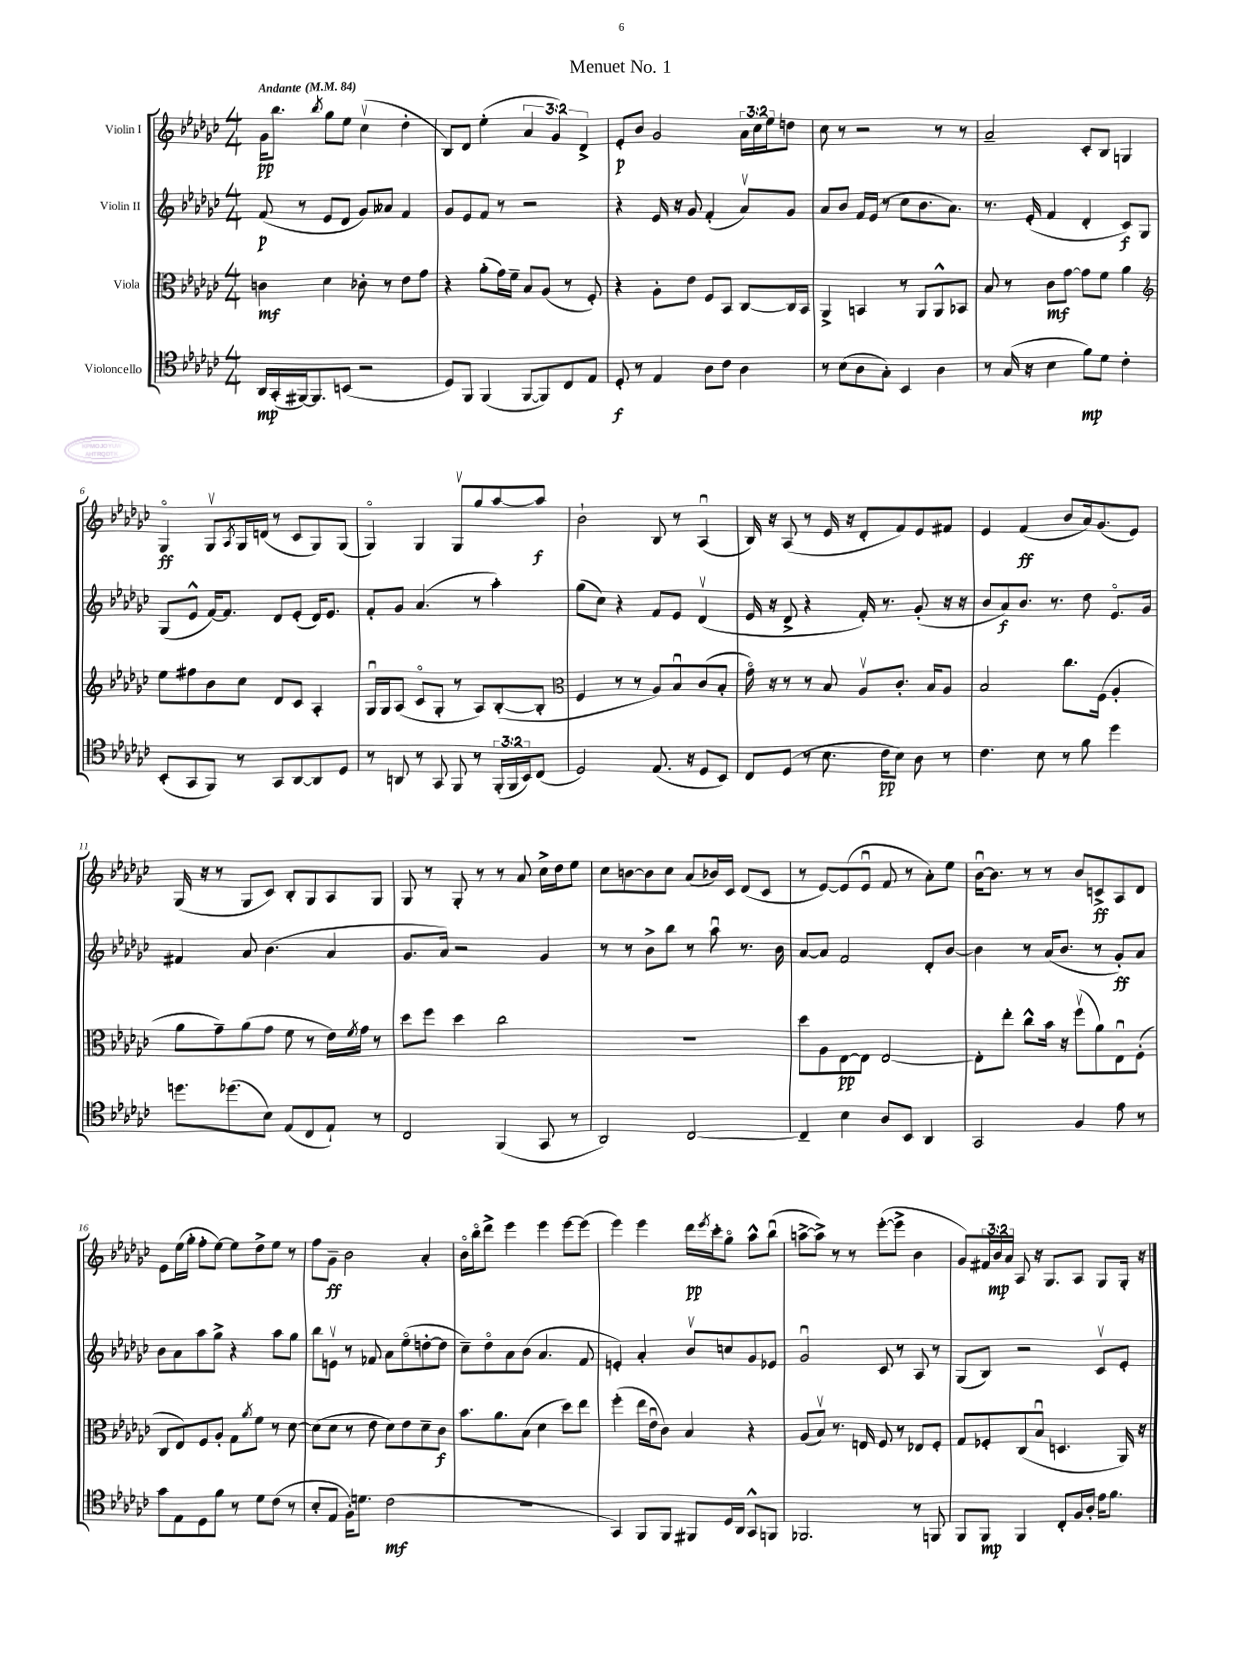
\header { title = "Menuet No. 1" }
<<
\new StaffGroup <<
\new Staff = "s0" \with { instrumentName = "Violin I" } {
    \clef treble \key ges \major \numericTimeSignature \time 4/4 \override Staff.TupletNumber.text = #tuplet-number::calc-fraction-text \tempo "Andante" 4 = 84
    ges'16\pp bes''8. \acciaccatura { bes''8 } ges''8 ees''8 ces''4\upbow( des''4-. |
    bes8) des'8 ees''4-.( \tuplet 3/2 { aes'4 ges'4) des'4-> } |
    ees'8-.\p bes'8 ges'2 \tuplet 3/2 { aes'16 ces''16 ees''16 } d''8 |
    ces''8 r8 r2 r8 r8 |
    aes'2-- ces'8-. bes8 g4 |
    ges4\flageolet\ff ges8\upbow \acciaccatura { aes8 } ges16 d'16( r8 ces'8 ges8) ges8( |
    ges4\flageolet) ges4 ges8\upbow ges''8 aes''8~ aes''8\f |
    bes'2-! bes8 r8 aes4\downbow( |
    bes16) r16 aes8( r8 ees'16 r16 des'8-. f'8) ees'8 fis'8 |
    ees'4 f'4\ff( bes'8 aes'16) ges'8.( ees'8) |
    ges16( r16 r8 ges8 ces'8) bes8-. ges8 aes8 ges8 |
    ges8 r8 ges8-. r8 r8 aes'8 ces''16-> des''16 ees''8 |
    ces''8 b'8~ b'8 ces''8 aes'8( bes'16) ces'16 des'8( ces'8 |
    r8 ees'8~) ees'8( ees'8\downbow f'8 r8 aes'8-.) ees''8 |
    bes'16~\downbow bes'8. r8 r8 bes'8 c'8->\ff aes8 des'8 |
    ees'8 ees''16( ges''16-. f''8-. ees''8~) ees''8 des''8-> ees''8 r8 |
    f''8 ges'8--\ff bes'2 aes'4-. |
    bes'16\flageolet bes''16\flageolet des'''8-> ees'''4 ees'''4 ees'''8~ ees'''8( |
    ees'''4) ees'''4 des'''16\pp \acciaccatura { ees'''8 } ces'''16-. ges''8\flageolet aes''8-^ bes''8\downbow( |
    a''8~-> a''8->) r8 r8 ees'''8~-.( ees'''8-> bes'4 |
    ges'8) \tuplet 3/2 { fis'16 bes'16\mp aes'16 } aes8 r16 ges8. aes8 ges8 ges16-. r16 \bar "|." |
}
\new Staff = "s1" \with { instrumentName = "Violin II" } {
    \clef treble \key ges \major \numericTimeSignature \time 4/4
    f'8\p( r8 ees'8 des'8 ges'8) aeses'8 f'4 |
    ges'8 ees'8 f'8 r8 r2 |
    r4 ees'16 r16 ges'8 f'4-.( aes'8\upbow) ges'8 |
    aes'8 bes'8 f'16 ees'16( r8 ces''8 bes'8. aes'8.) |
    r8. ees'16-.( f'4 des'4-. ces'8\f) ges8 |
    ges8( ees'8-^ f'16~) f'8. des'8 ees'8-.( des'16) ees'8. |
    f'8-. ges'8 aes'4.( r8 aes''4-.) |
    ges''8( ces''8) r4 f'8 ees'8 des'4\upbow( |
    ees'16 r16 des'8-> r4 f'16-.) r8. ges'8-.( r16 r16 |
    bes'8 aes'8\f) bes'8. r8. des''8 ees'8.\flageolet ges'16 |
    fis'4 aes'8 bes'4.( aes'4 |
    ges'8. aes'16) r2 ges'4 |
    r8 r8 bes'8-> bes''8 r8 aes''8\downbow r8. bes'16 |
    aes'8~ aes'8 f'2 des'8-. bes'8~ |
    bes'4 r8 aes'16( bes'8. r8 ges'8-.\ff) aes'8 |
    bes'8 aes'8 aes''8 ges''8-> r4 aes''8 ges''8 |
    bes''8 e'8\upbow r8 fes'8 aes'8 ees''8\flageolet( d''8~-. d''8 |
    ces''8--) des''8\flageolet aes'8 bes'8( aes'4. f'8 |
    e'4-.) aes'4-. bes'8\upbow c''8 ges'8 ees'8 |
    ges'2\downbow ces'8 r8 aes8 r8 |
    ges8( bes8) r2 ces'8\upbow ees'8-. \bar "|." |
}
\new Staff = "s2" \with { instrumentName = "Viola" } {
    \clef alto \key ges \major \numericTimeSignature \time 4/4
    c'4\mf des'4 ces'8-. r8 ees'8 ges'8 |
    r4 aes'8-.( ges'16) f'16-- bes8 aes8( r8 f8-.) |
    r4 aes8-. ees'8 f8 bes,8 ces8~ ces16 bes,16 |
    aes,4-> b,4 r8 aes,8 aes,8-^ bes,8 |
    bes8 r8 ces'8\mf ges'8~ ges'8 f'8 aes'4 |
    \clef treble ees''8 fis''8 bes'8 ces''8 des'8 ces'8 aes4-. |
    ges16\downbow ges16 aes8( ces'8\flageolet ges8-. r8 aes8) bes8~-.( bes8-. |
    \clef alto f4 r8 r8 aes8) bes8\downbow ces'8( bes8-. |
    ges'16\flageolet) r16 r8 r8 bes8 aes8\upbow ces'8.-. bes16 aes8 |
    bes2 ces''8. f16( aes4-. |
    aes'8 ges'8--) aes'8( ges'8 f'8 r8 ees'16) \acciaccatura { f'8 } ges'16 r8 |
    des''8 f''8 des''4 ces''2 |
    r1 |
    des''8 aes8 ees8~\pp ees8 ees2~ |
    ees8-. ees''8-. ces''8-^ bes'16 r16 f''8\upbow( aes'8) ees8\downbow f8-.( |
    ces8 ees8) f8 aes8-. ges8 \acciaccatura { aes'8 } f'8 r8 des'8~ |
    des'8( des'8 r8 ees'8 des'8) ees'8 des'8-- ces'8\f |
    bes'8. aes'8. bes8( des'4 des''8) ees''8 |
    f''4-.( ees''16 ees'16\downbow ces'8) bes4 r4 |
    aes8( bes8\upbow) r8. e16 f8 r8 ees8 f8-. |
    ges8 fes8-. ces8( bes8\downbow d4. aes,16) r16 \bar "|." |
}
\new Staff = "s3" \with { instrumentName = "Violoncello" } {
    \clef tenor \key ges \major \numericTimeSignature \time 4/4 \override Staff.TupletNumber.text = #tuplet-number::calc-fraction-text
    aes,16\mp ges,16-.( fis,16~) fis,8. b,8( r2 |
    des8) f,8 f,4( f,8~ f,8) ces8 ees8 |
    des8-.\f r8 ees4 aes8 ces'8 aes4 |
    r8 bes8( aes8 ges8-.) bes,4 aes4 |
    r8 ges16( r16 bes4 f'8\mp) des'8 ces'4-. |
    bes,8-.( ges,8 f,8) r8 ges,8 aes,8~ aes,8 des8 |
    r8 a,8 r8 ges,8 f,8 r8 \tuplet 3/2 { f,16-.( f,16 bes,16) } ces8( |
    des2) ees8.( r16 des8 bes,8) |
    ces8 des8( r8 bes8. ces'16\pp bes8) aes8 r8 |
    ces'4. bes8 r8 f'8 des''4 |
    d''8. des''8.( bes8) ees8( ces8 ees8-!) r8 |
    ces2 f,4( ges,8 r8 |
    aes,2) ces2~ |
    ces4-- bes4 aes8 bes,8 aes,4 |
    ges,2 f4 ees'8 r8 |
    ges'8 ees8 des8 f'8 r8 des'8 ces'8( r8 |
    bes8-. ees8 f16-.) d'8. ces'2\mf( |
    r1 |
    ges,4) f,8 f,8 fis,8 des16 aes,16 ges,8-^ f,8 |
    fes,2. r8 f,8 |
    f,8 f,8\mp f,4 ces8-. f16 aes16-. ees'16 f'8. \bar "|." |
}
>>
>>
